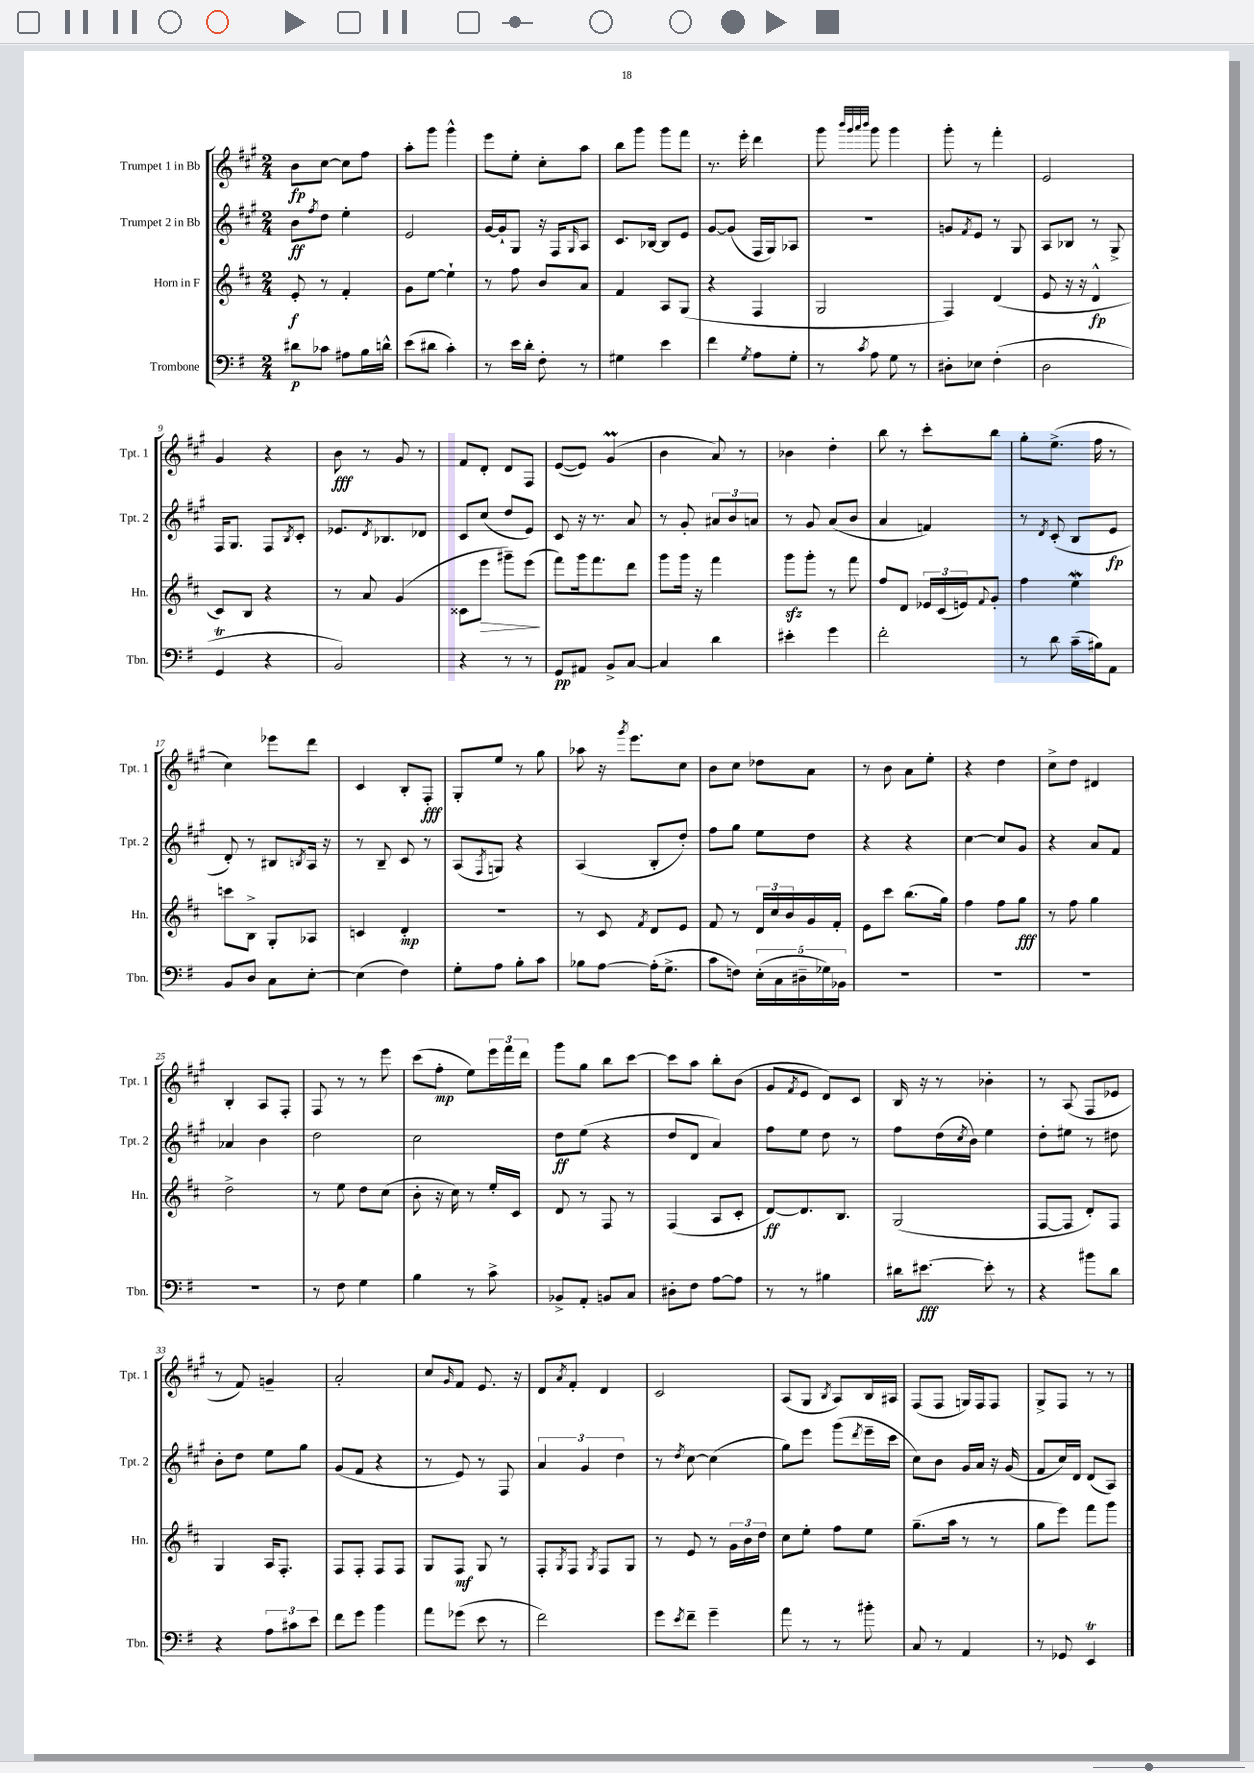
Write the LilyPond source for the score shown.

<<
\new StaffGroup <<
\new Staff = "s0" \with { instrumentName = "Trumpet 1 in Bb" shortInstrumentName = "Tpt. 1" } {
    \clef treble \key a \major \numericTimeSignature \time 2/4
    b'8\fp cis''8~ cis''8 fis''8 |
    a''8-. gis'''8 gis'''4-^ |
    e'''8 e''8-. cis''8-. a''8 |
    b''8 gis'''8 gis'''8 fis'''8 |
    r8. e'''16-. d'''4 |
    gis'''8 \grace { b'''32 gis'''32 a'''32 b'''32 } gis'''8 gis'''4 |
    gis'''8-. r8 fis'''4-. |
    e'2 |
    gis'4 r4 |
    b'8\fff r8 gis'8 r8 |
    fis'8 d'8-. d'8 fis8 |
    e'8~( e'8) gis'4\prall( |
    b'4 a'8) r8 |
    bes'4 d''4-. |
    b''8 r8 cis'''8-. b''8 |
    gis''8-. e''8.->( fis''16 r8 |
    cis''4) ees'''8 d'''8 |
    cis'4 b8-. fis8-.\fff |
    gis8-. e''8 r8 gis''8 |
    aes''8 r16 \acciaccatura { gis'''8 } e'''8. cis''8 |
    b'8 cis''8 des''8 a'8 |
    r8 b'8 a'8 e''8-. |
    r4 d''4 |
    cis''8-> d''8 dis'4 |
    b4-. a8 fis8-. |
    fis8 r8 r8 e'''8 |
    cis'''8( fis''8-.\mp e''8) \tuplet 3/2 { e'''16 fis'''16 d'''16 } |
    gis'''8 gis''8 b''8 cis'''8~ |
    cis'''8 a''8 b''8-. b'8( |
    gis'8 \acciaccatura { fis'8 } e'8 d'8) cis'8 |
    b16 r16 r8 bes'4-. |
    r8 a8( fis8 ees'8 |
    r8 fis'8) g'4-- |
    a'2-. |
    cis''8 \grace { gis'16 } fis'8 e'8. r16 |
    d'8 \acciaccatura { a'8 } fis'8-. d'4 |
    cis'2 |
    a8( gis8 \acciaccatura { b8 } a8) b16 ais16 |
    fis8( fis8 g16) fis16 fis8 |
    gis8-> fis8 r8 r8 \bar "|." |
}
\new Staff = "s1" \with { instrumentName = "Trumpet 2 in Bb" shortInstrumentName = "Tpt. 2" } {
    \clef treble \key a \major \numericTimeSignature \time 2/4
    b'8\ff \acciaccatura { fis''8 } d''8 e''4-. |
    e'2 |
    gis'16~ gis'16-! gis8 r16 fis16 \grace { gis16 } a8 |
    cis'8. bes16~ bes8 e'8 |
    gis'8~ gis'8( fis16 gis16) aes8 |
    r2 |
    g'8 \acciaccatura { fis'8 } e'8 r8 gis8 |
    a8 bes8 r8 gis8-> |
    fis16 gis8. fis8 \acciaccatura { b8 } cis'8-. |
    ees'8. \acciaccatura { d'8 } bes8. des'8 |
    cis'8 cis''8( d''8 e'8) |
    cis'8 r16 r8. a'8 |
    r8 gis'8-. \tuplet 3/2 { ais'8 b'8 a'8 } |
    r8 gis'8 a'8( b'8 |
    a'4 f'4) |
    r8 \acciaccatura { d'8 } cis'8-.( b8 e'8\fp |
    d'8-.) r8 bis8 \acciaccatura { b8 } a16 r16 |
    r8 b8-- cis'8 r8 |
    a8( \acciaccatura { fis8 } g8) r4 |
    a4( b8-. d''8-.) |
    fis''8 gis''8 e''8 d''8 |
    r4 r4 |
    cis''4~ cis''8 gis'8 |
    r4 a'8 fis'8 |
    aes'4 b'4 |
    d''2 |
    cis''2 |
    d''8\ff e''8( r4 |
    d''8 d'8 a'4) |
    fis''8 e''8 d''8 r8 |
    fis''8 d''16( \acciaccatura { cis''8 } b'16) e''4 |
    d''8-. eis''8 r8 dis''8 |
    b'8-. d''8 e''8 gis''8 |
    gis'8( fis'8 r4 |
    r8 e'8) r8 fis8 |
    \tuplet 3/2 { a'4 gis'4 d''4 } |
    r8 \acciaccatura { d''8 } cis''8~ cis''4( |
    gis''8) e'''8 gis'''8( \acciaccatura { d'''8 } e'''16-- cis'''16 |
    cis''8) b'8 gis'16 a'16 r16 gis'16( |
    fis'8 cis''16) d'16 d'8( a8) \bar "|." |
}
\new Staff = "s2" \with { instrumentName = "Horn in F" shortInstrumentName = "Hn." } {
    \clef treble \key d \major \numericTimeSignature \time 2/4
    e'8-.\f r8 fis'4-. |
    g'8 e''8~ e''4-! |
    r8 fis''8 b'8 a'8 |
    fis'4 a8 g8( |
    r4 fis4 |
    g2 |
    fis4) d'4( |
    e'8 r16 r16 d'4-^\fp |
    cis'8) b8 r4 |
    r8 a'8 g'4( |
    cisis'8 e'''8\> gis'''8--) e'''8\!( |
    fis'''8) g'''16 fis'''8. d'''8 |
    g'''8 g'''16 r16 fis'''4 |
    g'''8\sfz g'''8-. r8 fis'''8 |
    fis''8 d'8 \tuplet 3/2 { ees'16 cis'16( e'16) } \appoggiatura { fis'8 } g'8-. |
    fis''4 e''4\mordent |
    c'''8 b8-> g8-. aes8 |
    c'4 d'4-.\mp |
    R2 |
    r8 cis'8 \acciaccatura { fis'8 } d'8 e'8 |
    fis'8 r8 \tuplet 3/2 { d'16 cis''16 b'16 } g'16 fis'16-. |
    e'8 cis'''8 b''8.( g''16) |
    fis''4 fis''8 g''8\fff |
    r8 fis''8 g''4 |
    d''2-> |
    r8 e''8 d''8 cis''8( |
    b'8-. r16 cis''16) r8 e''16-. cis'16 |
    d'8 r8 fis8 r8 |
    fis4( a8 cis'8-. |
    d'8~\ff) d'8. b8. |
    g2( |
    fis8~ fis8 d'8-.) fis8 |
    g4 a16 fis8.-. |
    fis8 fis8-. fis8 fis8 |
    g8 fis8\mf g8 r8 |
    fis8-. \acciaccatura { g8 } fis8 \acciaccatura { g8 } fis8 g8 |
    r8 e'8 r8 \tuplet 3/2 { g'16 b'16 d''16 } |
    cis''8 e''8-. fis''8 e''8 |
    g''8.--( a''16 r8 r8 |
    g''8 e'''8) fis'''8 g'''8 \bar "|." |
}
\new Staff = "s3" \with { instrumentName = "Trombone" shortInstrumentName = "Tbn." } {
    \clef bass \key g \major \numericTimeSignature \time 2/4
    dis'8\p ces'8 ais8 b16 d'16-^ |
    e'8( dis'8 c'4-.) |
    r8 e'16 d'16-. fis8-. r8 |
    gis4 e'4 |
    fis'4 \acciaccatura { g8 } a8 g8-. |
    r8 \acciaccatura { c'8 } a8 g8 r8 |
    dis8-. ees8 fis4-.( |
    d2 |
    g,4\trill r4 |
    b,2) |
    r4 r8 r8 |
    g,8\pp ais,8 b,8-> c8~ |
    c4 d'4 |
    eis'4-. g'4 |
    fis'2-. |
    r8 d'8 c'16--( bis16) a,8 |
    b,8 d8 c8 e8~-. |
    e4( fis4) |
    g8-. a8 b8-. c'8 |
    bes8 a8~ a16-.( g8.-> |
    c'8 f8) \tuplet 5/4 { e16-.( c16 dis16-- ges16) bes,16 } |
    R2 |
    R2 |
    R2 |
    R2 |
    r8 fis8 g4 |
    b4 r8 c'8-> |
    bes,8-> a,8-. b,8 c8 |
    dis8-. fis8 a8~ a8 |
    r8 r8 bis4 |
    dis'16 eis'8.~\fff eis'8-. r8 |
    r4 bis'8 d'8 |
    r4 \tuplet 3/2 { a8 cis'8 e'8 } |
    fis'8 g'8 b'4 |
    a'8 ges'8( e'8 r8 |
    fis'2) |
    g'8 \acciaccatura { e'8 } fis'8-- g'4-- |
    a'8 r8 r8 bis'8-. |
    c8 r8 a,4 |
    r8 ges,8 e,4\trill \bar "|." |
}
>>
>>
